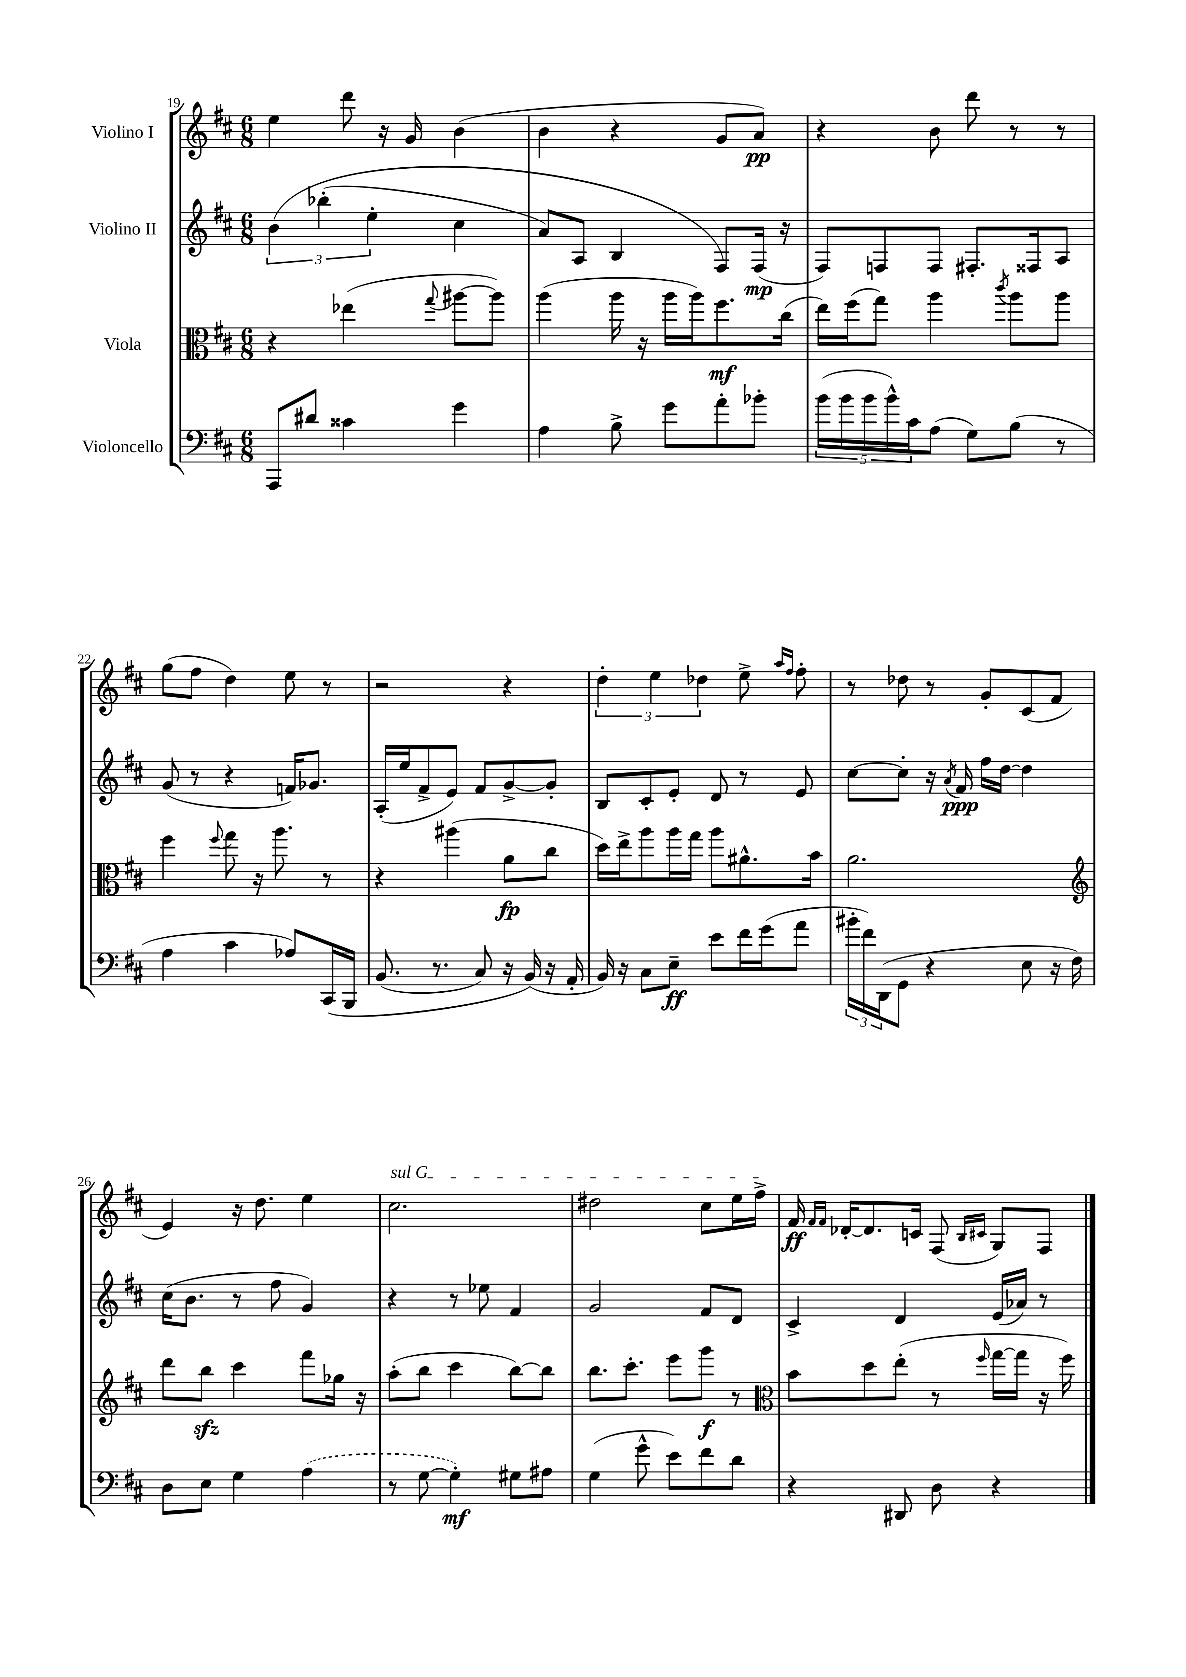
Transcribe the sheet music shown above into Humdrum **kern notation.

**kern	**dynam	**kern	**dynam	**kern	**dynam	**kern	**dynam
*part4	*part4	*part3	*part3	*part2	*part2	*part1	*part1
*staff4	*staff4	*staff3	*staff3	*staff2	*staff2	*staff1	*staff1
*I"Violoncello	*	*I"Viola	*	*I"Violino II	*	*I"Violino I	*
*clefF4	*	*clefC3	*	*clefG2	*	*clefG2	*
*k[f#c#]	*	*k[f#c#]	*	*k[f#c#]	*	*k[f#c#]	*
*M6/8	*	*M6/8	*	*M6/8	*	*M6/8	*
=19	=19	=19	=19	=19	=19	=19	=19
8AAA/L	.	4r	.	(6b\	.	4ee\	.
8d#X/J	.	.	.	.	.	.	.
.	.	.	.	(6bb-X'\	.	.	.
4c##X\	.	(4ee-X\	.	.	.	8ddd\	.
.	.	.	.	6ee'\	.	.	.
.	.	.	.	.	.	16r	.
.	.	.	.	.	.	16g/	.
.	.	8qqgg/	.	.	.	.	.
4g\	.	[8aa#X\L	.	4cc#\	.	(4b\	.
.	.	8aa#\J])	.	.	.	.	.
=20	=20	=20	=20	=20	=20	=20	=20
4A\	.	(4aa\	.	8a/L)	.	4b\	.
.	.	.	.	8A/J	.	.	.
8B^\	.	16aa\	.	4B/	.	4r	.
.	.	16r	.	.	.	.	.
8g\L	.	16aa\LL	.	.	.	.	.
.	.	16aa\J)	.	.	.	.	.
8a'\	.	8.ff#\	mf	8F#/L)	.	8g/L	.
8b-X'\J	.	.	.	(16F#/Jk	mp	8a/J)	pp
.	.	(16cc#\Jk	.	16r	.	.	.
=21	=21	=21	=21	=21	=21	=21	=21
(20b\LL	.	16ee\LL)	.	8F#/L)	.	4r	.
20b\	.	.	.	.	.	.	.
.	.	(16ff#\J	.	.	.	.	.
20b\	.	.	.	.	.	.	.
.	.	8gg\J)	.	8Fn/	.	.	.
20b^^\)	.	.	.	.	.	.	.
20c#\J	.	.	.	.	.	.	.
(8A\J	.	4aa\	.	8F/J	.	8b\	.
8G\L)	.	.	.	8.F#X'/L	.	8ddd\	.
.	.	8qccc#/	.	.	.	.	.
(8B\J	.	8aa\L	.	.	.	8r	.
.	.	.	.	16F##X/k	.	.	.
8r	.	8aa\J	.	8A/J	.	8r	.
!!LO:LB:g=z
=22	=22	=22	=22	=22	=22	=22	=22
4A\	.	4ff#\	.	(8g/	.	(8gg\L	.
.	.	.	.	8r	.	8ff#\J	.
.	.	8qqff#/	.	.	.	.	.
4c#\	.	8gg\	.	4r	.	4dd\)	.
.	.	16r	.	.	.	.	.
.	.	8.aa\	.	.	.	.	.
8A-X/L)	.	.	.	16fn/KL)	.	8ee\	.
.	.	.	.	8.g-X/J	.	.	.
(16CC#/L	.	8r	.	.	.	8r	.
16BBB/JJ	.	.	.	.	.	.	.
=23	=23	=23	=23	=23	=23	=23	=23
(8.BB/	.	4r	.	(16A'/LL	.	2r	.
.	.	.	.	16ee/J	.	.	.
.	.	.	.	8f#^/	.	.	.
8.r	.	.	.	.	.	.	.
.	.	(4aa#X\	.	8e/J)	.	.	.
8C#/)	.	.	.	8f#/L	.	.	.
16r	.	8a\L	fp	[8g^/	.	4r	.
(16BB/)	.	.	.	.	.	.	.
16r	.	8cc#\J	.	8g'/J]	.	.	.
16AA'/	.	.	.	.	.	.	.
=24	=24	=24	=24	=24	=24	=24	=24
16BB/)	.	16dd\LL)	.	8B/L	.	6dd'\	.
16r	.	16ee^\J	.	.	.	.	.
8C#\L	.	8aa\	.	8c#'/	.	.	.
.	.	.	.	.	.	6ee\	.
8E~\J	ff	16aa\L	.	8e'/J	.	.	.
.	.	16gg\JJ	.	.	.	.	.
.	.	.	.	.	.	6dd-X\	.
8e\L	.	8aa\L	.	8d/	.	.	.
16f#\L	.	8.a#X^^\	.	8r	.	8ee^\	.
(16g\J	.	.	.	.	.	.	.
.	.	.	.	.	.	16qqaa/LL	.
.	.	.	.	.	.	16qqff#/JJ	.
8a\J	.	.	.	8e/	.	8ff#'\	.
.	.	16b\Jk	.	.	.	.	.
=25	=25	=25	=25	=25	=25	=25	=25
24b#X'\LL	.	2.a\	.	[8cc#\L	.	8r	.
24f#\)	.	.	.	.	.	.	.
(24DD\J	.	.	.	.	.	.	.
8GG\J	.	.	.	8cc#'\J]	.	8dd-X\	.
4r	.	.	.	16r	.	8r	.
.	.	.	.	8qa/	.	.	.
.	.	.	.	16f#/	ppp	.	.
.	.	.	.	16ff#\LL	.	8g'/L	.
.	.	.	.	[16dd\JJ	.	.	.
8E\	.	.	.	4dd\]	.	(8c#/	.
16r	.	.	.	.	.	8f#/J	.
16F#\)	.	.	.	.	.	.	.
!!LO:LB:g=z
=26	=26	=26	=26	=26	=26	=26	=26
*	*	*clefG2	*	*	*	*	*
8D\L	.	8ddd\L	.	(16cc#\KL	.	4e/)	.
.	.	.	.	8.b\J	.	.	.
8E\J	.	8bbzz\J	.	.	.	.	.
4G\	.	4ccc#\	.	8r	.	16r	.
.	.	.	.	.	.	8.dd\	.
.	.	.	.	8ff#\	.	.	.
(4A\	.	8fff#\L	.	4g/)	.	4ee\	.
.	.	16gg-X\Jk	.	.	.	.	.
.	.	16r	.	.	.	.	.
=27	=27	=27	=27	=27	=27	=27	=27
!	!	!	!	!	!	!LO:TX:a:i:t=sul G	!
8r	.	(8aa'\L	.	4r	.	2.cc#\	.
[8G\	.	8bb\J	.	.	.	.	.
4G'\])	mf	4ccc#\	.	8r	.	.	.
.	.	.	.	8ee-X\	.	.	.
8G#X\L	.	[8bb\L)	.	4f#/	.	.	.
8A#X\J	.	8bb\J]	.	.	.	.	.
=28	=28	=28	=28	=28	=28	=28	=28
(4G\	.	8.bb\L	.	2g/	.	2dd#X\	.
.	.	8.ccc#'\J	.	.	.	.	.
8g^^\	.	.	.	.	.	.	.
8e\L)	.	8eee\L	.	.	.	.	.
8f#\	.	8ggg\J	f	8f#/L	.	8cc#\L	.
8d\J	.	8r	.	8d/J	.	16ee\L	.
.	.	.	.	.	.	16ff#^\JJ	.
=29	=29	=29	=29	=29	=29	=29	=29
*	*	*clefC3	*	*	*	*	*
4r	.	8b\L	.	4c#^/	.	16f#/	ff
.	.	.	.	.	.	16qqf#/LL	.
.	.	.	.	.	.	16qqf#/JJ	.
.	.	.	.	.	.	[16d-X'/KL	.
.	.	8dd\	.	.	.	8.d-/]	.
8DD#X/	.	(8ee'\J	.	4d/	.	.	.
.	.	.	.	.	.	16cn/Jk	.
8D\	.	8r	.	.	.	(8F#/	.
.	.	.	.	.	.	16qqB/LL	.
.	.	16qqff#/	.	.	.	16qqc#X/JJ	.
4r	.	[16gg\LL	.	(16e/LL	.	8G/L)	.
.	.	16gg\JJ]	.	16a-X/JJ)	.	.	.
.	.	16r	.	8r	.	8F#/J	.
.	.	16ff#\)	.	.	.	.	.
==	==	==	==	==	==	==	==
*-	*-	*-	*-	*-	*-	*-	*-
